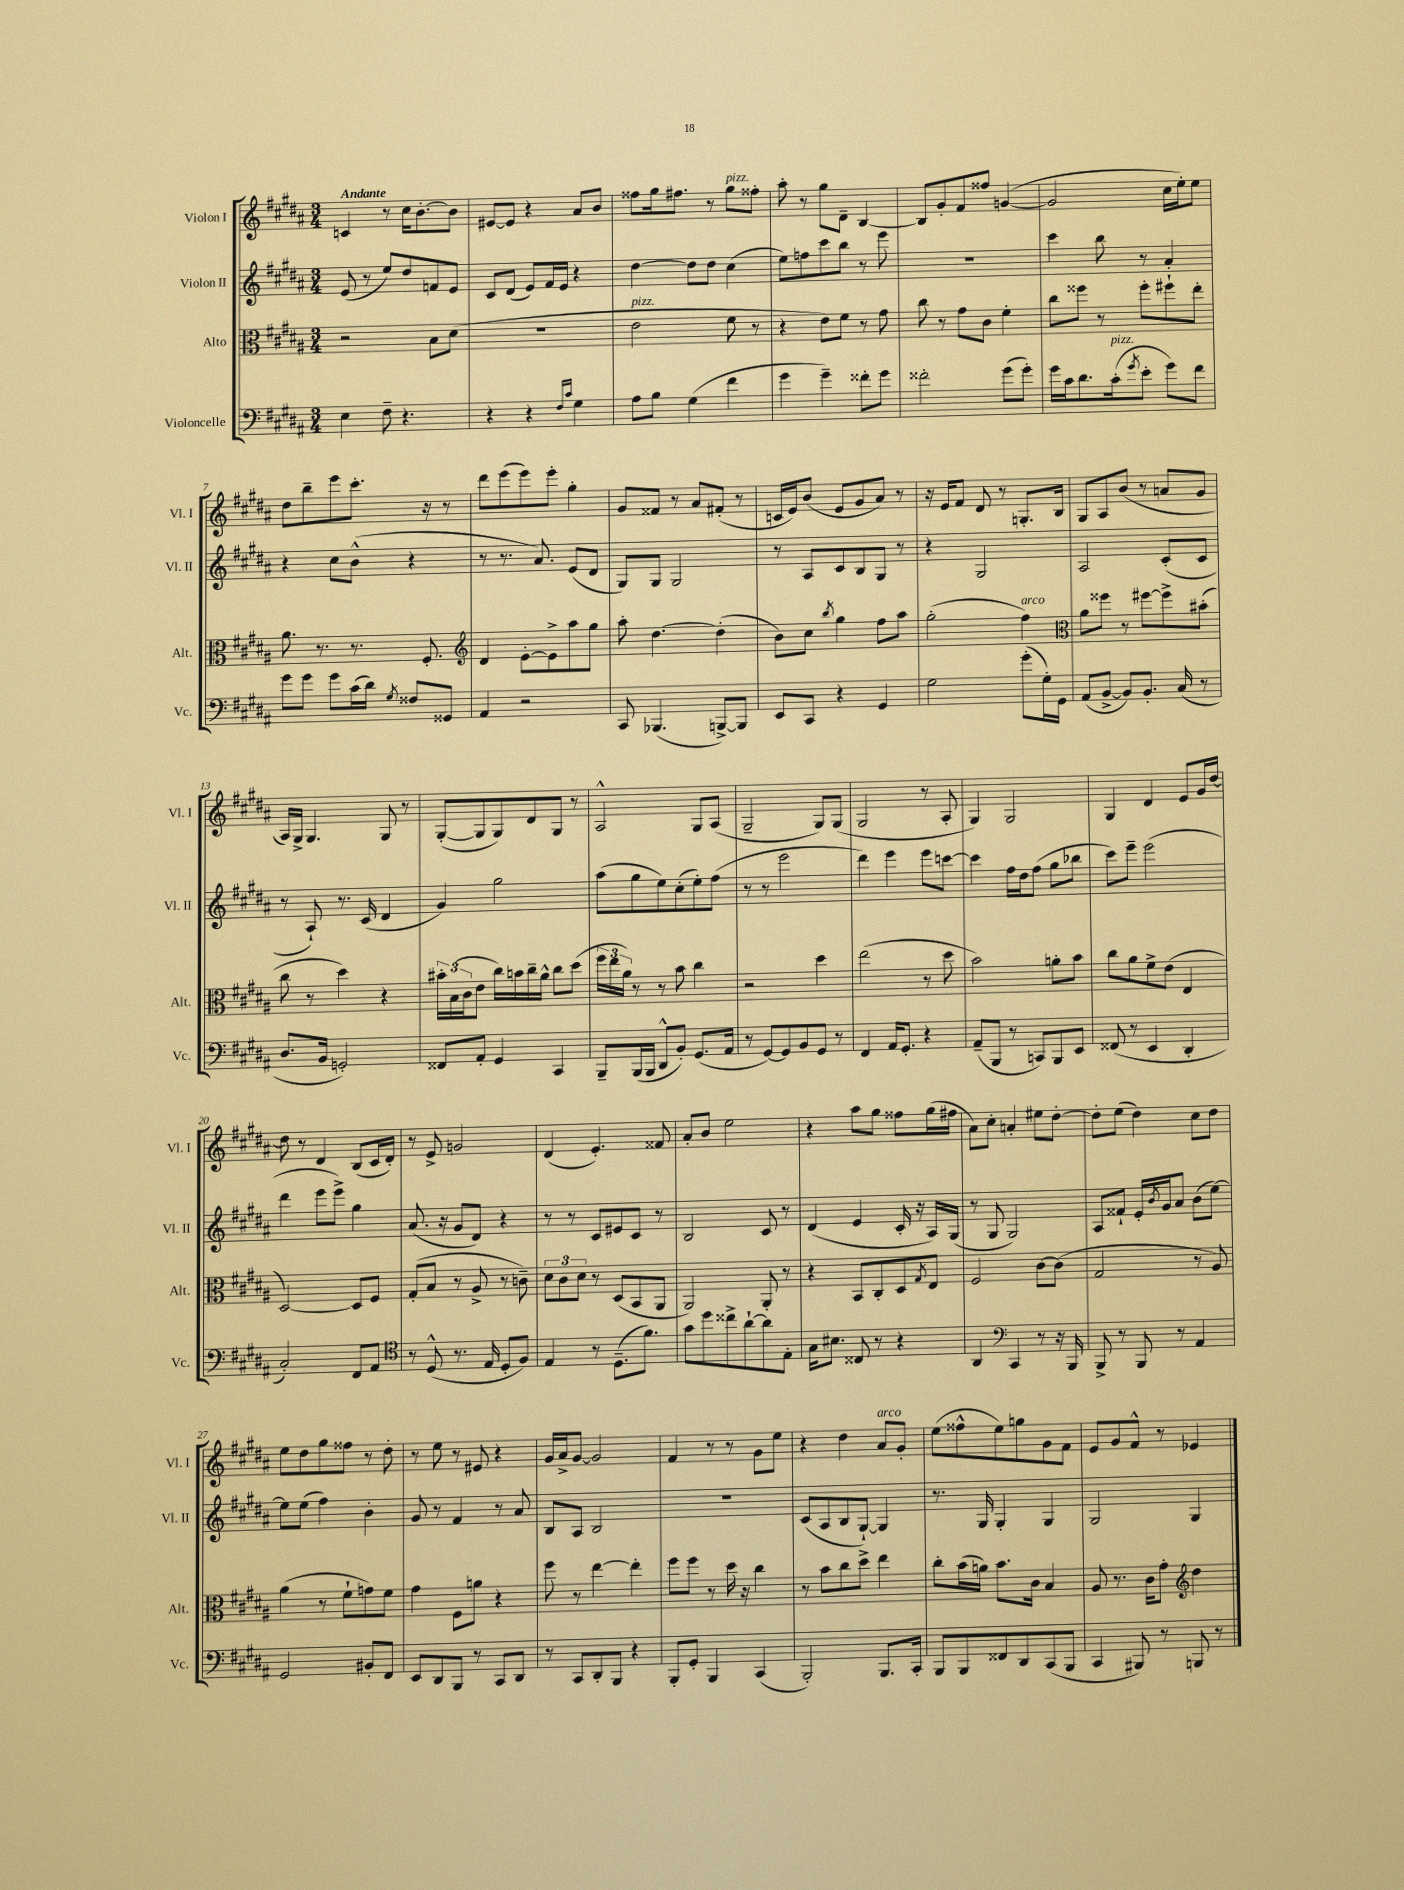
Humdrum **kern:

**kern	**kern	**kern	**kern
*part4	*part3	*part2	*part1
*staff4	*staff3	*staff2	*staff1
*I"Violoncelle	*I"Alto	*I"Violon II	*I"Violon I
*I'Vc.	*I'Alt.	*I'Vl. II	*I'Vl. I
*clefF4	*clefC3	*clefG2	*clefG2
*k[f#c#g#d#a#]	*k[f#c#g#d#a#]	*k[f#c#g#d#a#]	*k[f#c#g#d#a#]
*M3/4	*M3/4	*M3/4	*M3/4
=1	=1	=1	=1
!	!	!	!LO:TX:a:B:t=Andante
4E\	2r	(8e/	4cn/
.	.	8r	.
8F#~\	.	8ee/L)	8r
4.r	.	8dd#/	16cc#\KL
.	.	.	[8.b'\
.	8B\L	8fn/	.
.	(8d#\J	8e/J	8b\J]
=2	=2	=2	=2
4r	2.r	8c#/L	[8e#X/L
.	.	(8d#/J	8e#/J]
4r	.	8e/L)	4r
.	.	16f#/L	.
.	.	16e/JJ	.
16qqF#/LL	.	.	.
16qqc#/JJ	.	.	.
4G#\	.	4r	8a#/L
.	.	.	8b/J
=3	=3	=3	=3
!	!LO:TX:a:i:t=pizz.	!	!
8A#\L	2e\	[4dd#\	8ff##X\L
8B\J	.	.	16gg#\k
.	.	.	8.ff#X\J
(4G#\	.	8dd#\L]	.
.	.	8dd#\J	8r
!	!	!	!LO:TX:a:i:t=pizz.
4f#\	8f#\	(4cc#\	8gg#\L
.	8r	.	8ff##X'\J
=4	=4	=4	=4
4g#\	4r	8ee\L)	8aa#'\
.	.	8ffn\	8r
4g#~\)	8e\L)	8ccc#\	8gg#\L
.	8f#\J	8bb\J	8d#~\J
8f##X'\L	8r	8r	[4B/
8g#\J	8g#\	8eee\	.
=5	=5	=5	=5
2f##X'\	8cc#\	2.r	8B/L]
.	8r	.	8g#'/
.	8g#\L	.	8f#/
.	8c#\J	.	8ff##X/J
(8g#\L	4f#'\	.	([4gn/
8g#'\J)	.	.	.
=6	=6	=6	=6
16g#\LL	8cc#\L	4ccc#\	2g/]
16c#\J	.	.	.
8.d#\	8ff##X\J	.	.
.	8r	8bb\	.
!LO:TX:a:i:t=pizz.	!	!	!
(16c#'\k	.	.	.
8qg#/	.	.	.
8e'\J	8ff##'\L	8r	.
8g#\L)	8ff#X`\	4a#'/	16cc#\LL
.	.	.	16ee'\J)
8f#\J	8ee'\J	.	8ee\J
!!LO:LB:g=z
=7	=7	=7	=7
8g#\L	8.a#\	4r	8dd#\L
8g#\J	.	.	8bb~\
.	8.r	.	.
8g#\L	.	8cc#\L	8eee\
(16c#\L	8.r	(8b^^\J	8.ccc#'\J
16d#\JJ)	.	.	.
8qG#/	.	.	.
8F##X/L	.	4r	.
.	8.F#'/	.	16r
8GG##X/J	.	.	8r
=8	=8	=8	=8
*	*clefG2	*	*
4AA#/	4d#/	8r	8ddd#\L
.	.	8.r	(8eee\
2r	[8e'\L	.	8eee\)
.	.	8.a#/)	.
.	8e^\]	.	8eee'\J
.	8aa#\	(8e/L	4gg#'\
.	8gg#\J	8d#/J	.
=9	=9	=9	=9
8CC#/	8aa#'\	8G#/L)	8g#/L
(4.BBB-X/	[4.dd#\	8G#/J	8f##X/J
.	.	2G#/	8r
.	.	.	8a#/L
[8BBBn^/L)	(4dd#'\]	.	(8f#X'/J
8BBB/J]	.	.	8r
=10	=10	=10	=10
8EE/L	8b\L)	8r	16cn/LL
.	.	.	16e/J)
8CC#/J	8cc#\J	8A#/L	(8b/J
.	8qbb/	.	.
4r	4gg#\	8c#/	8e/L
.	.	8B/	8g#/
4GG#/	8ff#\L	8G#/J	8a#/J)
.	8aa#\J	8r	8r
=11	=11	=11	=11
2G#\	(2gg#'\	4r	16r
.	.	.	16e/KL
.	.	.	8f#/J
.	.	2G#/	8d#/
.	.	.	8r
!	!LO:TX:a:i:t=arco	!	!
(8g#'\L	4ff#\)	.	8.Gn'/L
16G#'\L)	.	.	.
16GG#\JJ	.	.	16B/Jk
=12	=12	=12	=12
*	*clefC3	*	*
(8AA#/L	8a#\L	2A#/	8G#/L
[8BB^/J	8ff##X\J	.	8A#/
8BB/L])	8r	.	(8b/J
8.BB'/J	[8ff#X\L	.	8r
.	8ff#^\]	(8c#'/L	8an/L
(16C#/	.	.	.
8r	(8b#X'\J	8c#/J	8g#/J
!!LO:LB:g=z
=13	=13	=13	=13
8.D#/L	8cc#\	8r	16A#/LL)
.	.	.	16G#^/JJ
.	8r	8A#`/)	4.G#/
16BB/Jk	.	.	.
2GGn'/)	4dd#\)	8.r	.
.	.	(16c#/	.
.	4r	4d#/	8G#/
.	.	.	8r
=14	=14	=14	=14
8FF##X/L	24b#X'\LL	4g#/)	([8G#'/L
.	(24B\	.	.
.	24c#\J	.	.
8AA#'/J	8e\J	.	8G#/]
4GG#/	16cc#\LL)	2gg#\	8G#/)
.	16bn\	.	.
.	16cc#~\	.	8d#/
.	16a#^^\JJ	.	.
4CC#/	8cc#\L	.	8G#/J
.	(8dd#\J	.	8r
=15	=15	=15	=15
8BBB~/L	24ff#\LL	(8aa#\L	2A#^^/
.	24ee\	.	.
.	24a#\JJ)	.	.
(16BBB/L	8r	8gg#\	.
16BBB/JJ	.	.	.
8DD#^^/L	8r	8ee\)	.
8BB'/J)	8b\	(8cc#'\	.
(8.GG#/L	4cc#\	8ee'\)	8G#/L
.	.	(8ff#\J	(8A#/J
16AA#/Jk	.	.	.
=16	=16	=16	=16
8r	2r	8r	2G#~/
[8GG#/L)	.	8r	.
8GG#/]	.	2eee\	.
8BB/	.	.	.
8GG#/J	4dd#\	.	8G#/L)
8r	.	.	(8G#/J
=17	=17	=17	=17
4FF#/	(2ee\	4ddd#\)	2G#/
16AA#/KL	.	4eee\	.
8.GG#'/J	.	.	.
4r	8r	8eee\L	8r
.	8dd#\	[8cccn\J	8A#'/
=18	=18	=18	=18
(8AA#~/L	2b\)	4ccc\]	4G#/)
8BBB/J	.	.	.
8r	.	16ff#\LL	2G#/
.	.	16dd#\J	.
8CCn/L)	.	(8ff#\J	.
8BBB/	8an'\L	8gg#\L	.
8EE/J	8b\J	8bb-X\J	.
=19	=19	=19	=19
(8FF##X/	8cc#\L	8ccc#\L)	4G#/
8r	8a#\	8eee~\J	.
4EE/	8f#^\	(2eee\	4d#/
.	(8e\J	.	.
4DD#'/	4E/	.	8e/L
.	.	.	16g#/L
.	.	.	[16dd#/JJ
!!LO:LB:g=z
=20	=20	=20	=20
2C#'/)	[2D#/)	4ddd#\	8dd#\]
.	.	.	8r
.	.	8eee\L	4d#/
.	.	8eee^\J)	.
8FF#/L	8D#/L]	4gg#\	(8B/L
8AA#/J	8F#/J	.	16c#/L
.	.	.	16d#'/JJ)
=21	=21	=21	=21
*clefC4	*	*	*
8r	(8G#'/L	(8.a#/	8r
(8D#^^/	8B/J	.	8e^/
.	.	16r	.
8.r	8r	8g#/L	2gn/
.	8A#^/	8d#/J)	.
16E/	.	.	.
8D#'/L	8r	4r	.
8F#/J)	8cn~\)	.	.
=22	=22	=22	=22
4E/	12d#\L	8r	(4d#/
.	12c#\	.	.
.	.	8r	.
.	12d#\J	.	.
8r	8r	8c#/L	4.e'/)
(8.D#~\L	(8D#/L	8e#X/	.
.	8BB/	8c#/J	.
8.f#\J)	.	.	.
.	8AA#/J	8r	8f##X/
=23	=23	=23	=23
8g#\L	2AA#/)	2B/	8a#'/L
8dd#\	.	.	8b/J
8cc##X^\	.	.	2ee\
[8a#`\	.	.	.
8a#\]	8AA#'/	8c#/	.
8E'\J	8r	8r	.
=24	=24	=24	=24
16G#\KL	4r	(4d#/	4r
8.B#X\J	.	.	.
8C##X/	8BB/L	4e/	8aa#\L
8r	8C#'/	.	8gg#\J
4r	8D#/	16c#'/	8ff##X\L
.	.	16r	.
.	8qG#/	.	.
.	8E/J	16A#/LL)	(16gg#\L
.	.	(16G#/JJ	16ff#X\JJ
=25	=25	=25	=25
4AA#/	2F#/	8r	8a#\L)
.	.	8G#/	8cc#'\J
*clefF4	*	*	*
4CC#/	.	2G#/)	4an'/
8r	[8c#\L	.	8ee#X\L
16r	(8c#\J]	.	[8dd#'\J
16BBB/	.	.	.
=26	=26	=26	=26
8BBB^/	2G#/	8A#/L	8dd#'\L]
8r	.	8f##X`/J	(8ee\J
8BBB/	.	16e'/LL	4dd#\)
.	.	8qb/	.
.	.	16g#/J	.
8r	.	8a#/J	.
4AA#/	8r	(8b\L	8cc#\L
.	8A#/)	[8ee\J)	8dd#\J
!!LO:LB:g=z
=27	=27	=27	=27
2GG#/	(4a#\	8ee\L]	8ee\L
.	.	(8ee\J	8dd#\
.	8r	4ff#\)	8gg#\
.	8f#`\L	.	8ff##X\J
8BB#X'/L	8gn\)	4b'\	8r
8FF#/J	8f#\J	.	8dd#'\
=28	=28	=28	=28
8EE/L	4g#\	8g#/	8r
8DD#/	.	8r	8ee\
8BBB/J	8F#\L	4f#/	8r
8r	8an\J	.	8e#X/
8CC#/L	4r	8r	4r
8DD#/J	.	8a#/	.
=29	=29	=29	=29
8r	8ff#\	8B/L	16g#/LL
.	.	.	16a#^/J
8CC#/L	8r	8A#/J	[8g#/J
8DD#'/	[4ee\	2B/	2g#/]
8BBB/J	.	.	.
4r	4ee'\]	.	.
=30	=30	=30	=30
8BBB'/L	8ff#\L	2.r	4f#/
8GG#'/J	8ff#\J	.	.
4BBB/	8r	.	8r
.	16dd#\	.	8r
.	16r	.	.
(4CC#/	4cc#\	.	8g#\L
.	.	.	8ee\J
=31	=31	=31	=31
2BBB'/)	8r	(8c#/L	4r
.	8b\L	8A#/	.
.	8cc#\	8B/	4dd#\
.	8dd#^\J	[8G#`/J)	.
!	!	!	!LO:TX:a:i:t=arco
8.BBB/L	4ee\	4G#/]	8a#/L
.	.	.	8g#'/J
16CC#'/Jk	.	.	.
=32	=32	=32	=32
8BBB/L	8cc#'\L	8.r	(8ee\L
8BBB/	(16b\L	.	8ff##X^^\
.	16an\JJ)	16G#/	.
8FF##X/	8.b\L	4G#'/	8ee\)
8DD#/	.	.	8ggn\
.	16c#\Jk	.	.
(8CC#/	4B/	4G#/	8g#\
8BBB/J	.	.	8f#\J
=33	=33	=33	=33
4CC#/	8A#/	2G#/	8e/L
.	8.r	.	8g#/
8BBB#X/)	.	.	8f#^^/J
.	16c#\KL	.	.
8r	8g#'\J	.	8r
*	*clefG2	*	*
8BBBn/	4dd#\	4G#/	4e-X/
8r	.	.	.
==	==	==	==
*-	*-	*-	*-
